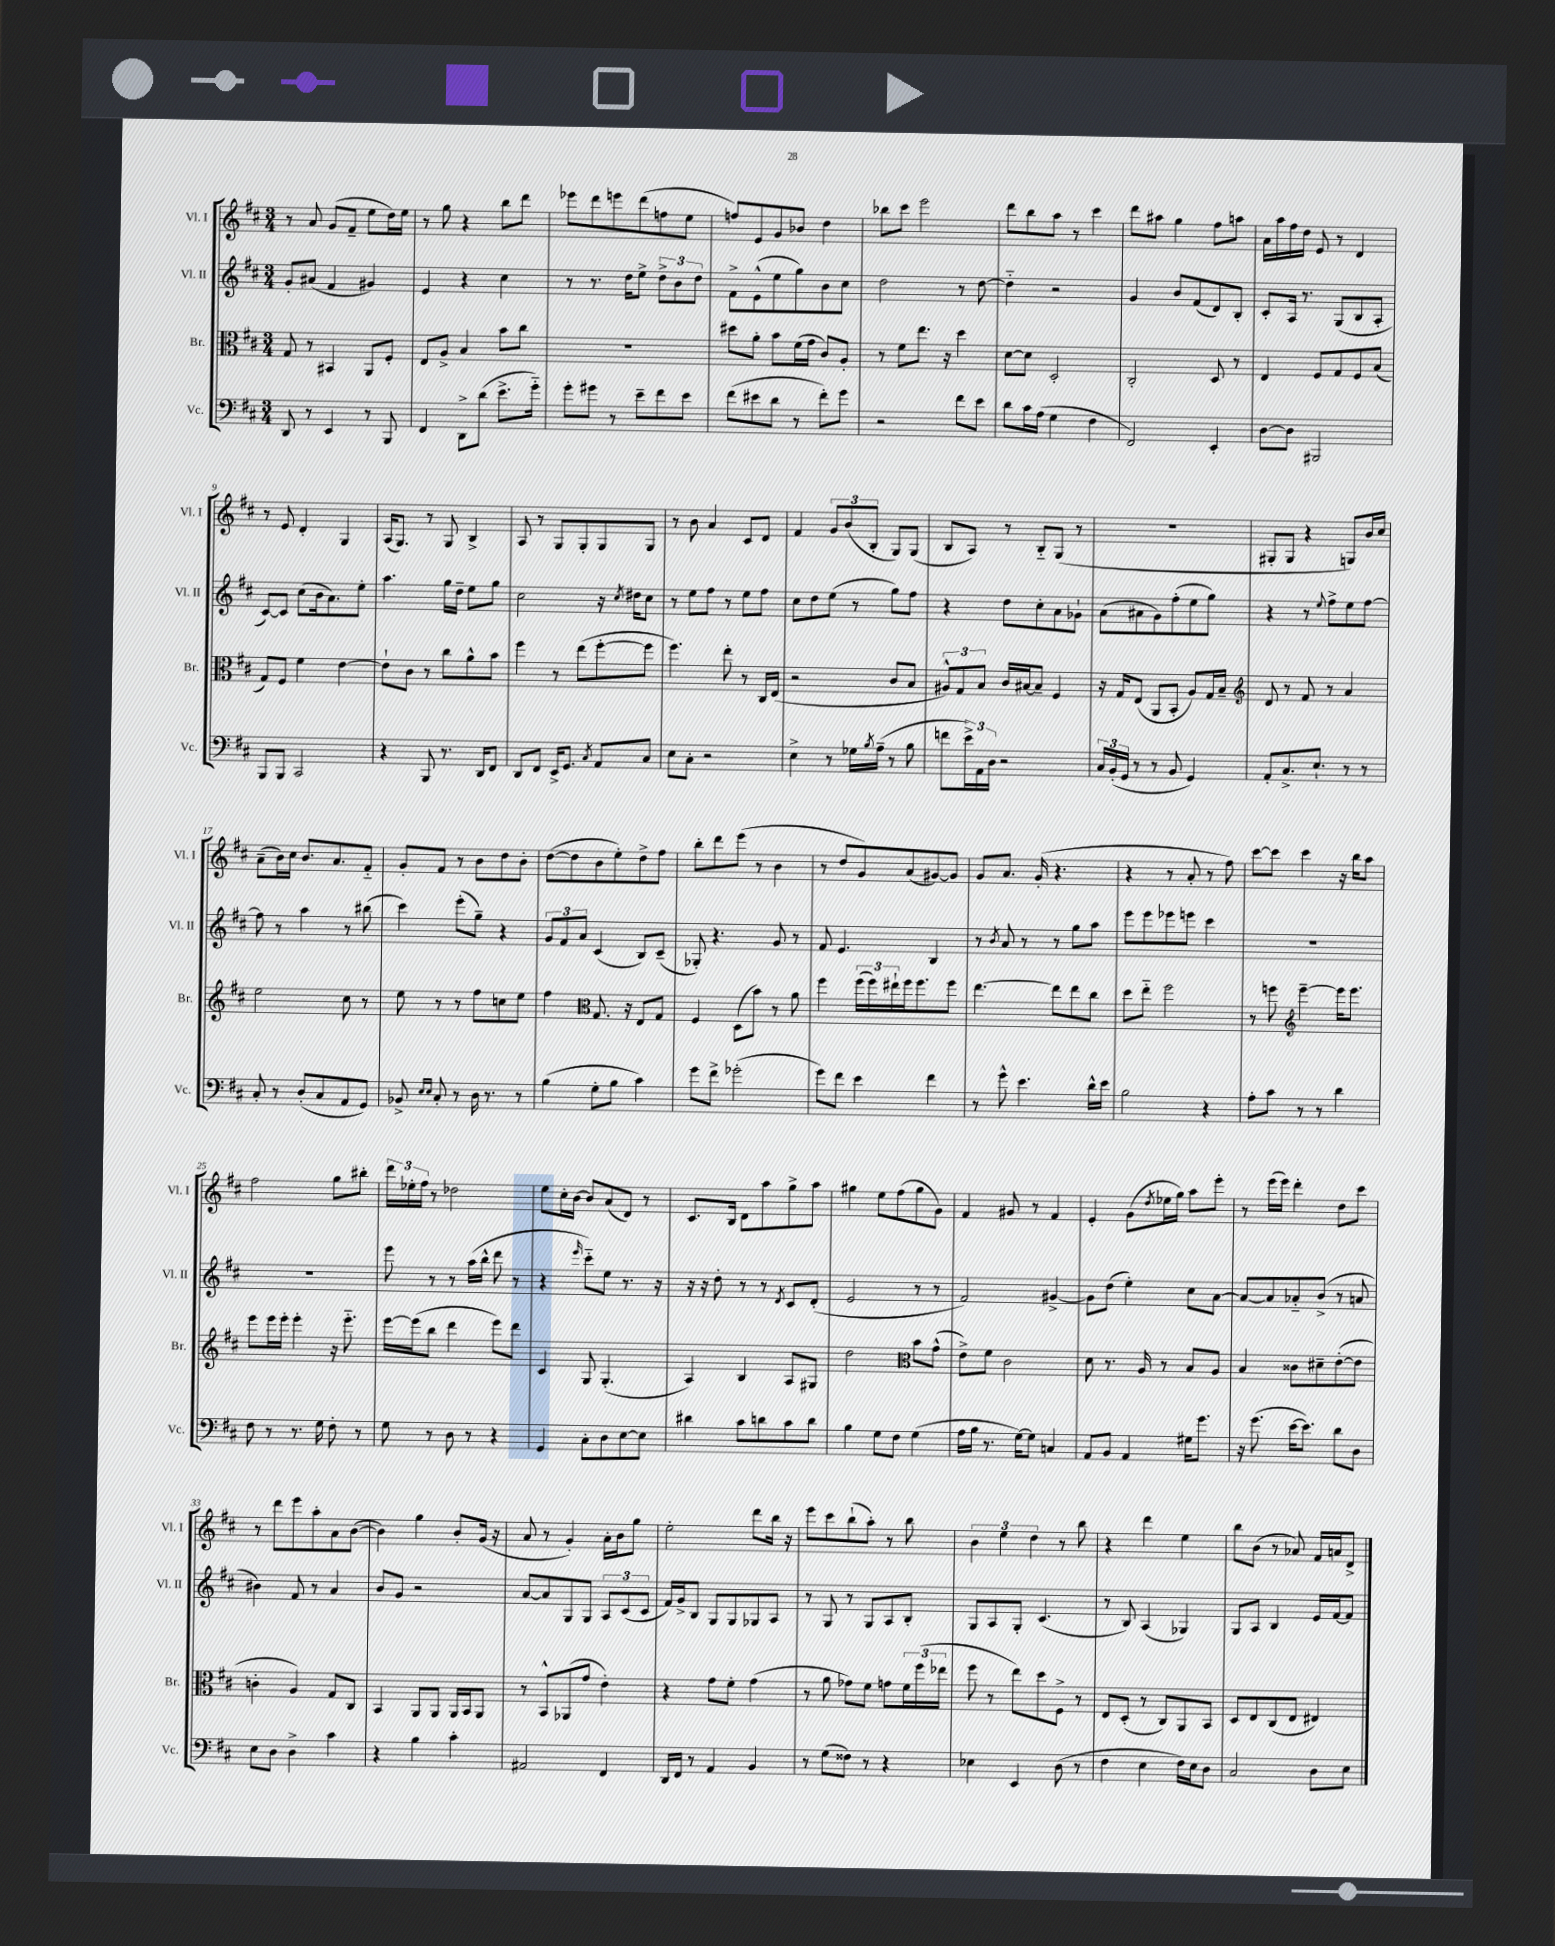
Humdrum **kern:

**kern	**kern	**kern	**kern
*staff4	*staff3	*staff2	*staff1
*clefF4	*clefC3	*clefG2	*clefG2
*k[f#c#]	*k[f#c#]	*k[f#c#]	*k[f#c#]
*M3/4	*M3/4	*M3/4	*M3/4
8DD/	8G/	8g'/L	8r
8r	8r	(8a#/J	8a/
4EE/	4BB#/	4f#/	(8g/L
.	.	.	8f#~/J
8r	8AA/L	4g#/)	8ee\L
8BBB/	8F#'/J	.	16dd\L)
.	.	.	16ee\JJ
=	=	=	=
4FF#/	8E/L	4e/	8r
.	8A^/J	.	8gg\
8DD^\L	4B/	4r	4r
(8d\J	.	.	.
8.e^\L	8b\L	4cc#\	8bb\L
.	8cc#\J	.	8ddd\J
16g'~\Jk)	.	.	.
=	=	=	=
8g'\L	2.r	8r	8eee-\L
8g#\J	.	8.r	8ddd\
8r	.	.	8eee\
.	.	16dd\LK	.
8e~\L	.	8ee^\J	(8ddd\
8f#\	.	12dd^\L	8ff\
.	.	12b\	.
8e\J	.	.	8ee\J
.	.	12dd\J	.
=	=	=	=
(8f#\L	8dd#\L	8f#^\L	8ff/L)
8e#\	8a'\J	(8e^^\	8e/
8d\J	8b\L	8ee\	8g/
8r	(16f#\L	8gg\)	8b-/J
.	16g\JJ	.	.
8f#'\L)	8c#/L)	8b\	4dd\
8g\J	8A'/J	8cc#\J	.
=	=	=	=
2r	8r	2dd\	8bb-\L
.	8f#\L	.	8ccc#\J
.	8.ee\J	.	2eee\
.	16r	.	.
8f#\L	4dd\	8r	.
8e\J	.	[8dd\	.
=	=	=	=
8d\L	[8d\L	4dd'~\]	8ddd\L
16c#\L	8d\]J	.	8bb\
(16A\JJ	.	.	.
4G\	2D'/	2r	8aa\J
.	.	.	8r
4F#\	.	.	4ccc#\
=	=	=	=
2FF#/)	2C#'/	4g/	8ddd\L
.	.	.	8aa#\J
.	.	8b/L	4gg\
.	.	(8f#/	.
4EE'/	8D/	8d/)	8ff#\L
.	8r	8B'/J	8aa\J
=	=	=	=
[8D\L	4E/	8c#'/L	16a\LL
.	.	.	16aa\
8D\]J	.	16A/Jk	16ff#\
.	.	8.r	16dd\JJ
2BBB#/	8F#/L	.	8e/
.	8G/	(8G/L	8r
.	8F#/	8B/	4d/
.	(8B/J	8A'/J	.
=	=	=	=
8BBB/L	8G/L)	[8c#/L)	8r
8BBB/J	8F#/J	8c#/]J	8e/
2CC#/	4f#\	(8cc#\L	4d'/
.	.	16b\k	.
.	.	8.a\)	.
.	[4e\	.	4G/
.	.	8ee'\J	.
=	=	=	=
4r	8e`\]L	4.aa\	(16A/LK
.	.	.	8.G/J)
.	8c#\J	.	.
8BBB/	8r	.	8r
8.r	8cc#\L	16gg\LL	8G/
.	.	16dd~\JJ	.
.	8a^^\	8ee\L	4B^/
16DD/LK	.	.	.
8FF#/J	8b\J	8gg\J	.
=	=	=	=
8DD/L	4ff#\	2cc#\	8A/
8FF#/J	.	.	8r
16EE^/LK	8r	.	8G/L
8.GG/J	.	.	.
.	(8ee\L	.	8G'/
8qC#/	.	.	.
8AA/L	[8ff#'\	16r	8G/
.	.	8qcc#/	.
.	.	16dd#\LK	.
8C#/J	8ff#\]J	8cc#\J	8G/J
=	=	=	=
8E\L	4.ff#\)	8r	8r
8C#'\J	.	8ee\L	8b\
2r	.	8ff#\J	4a/
.	8ee'\	8r	.
.	8r	8ee\L	8c#/L
.	16C#/LL	8ff#\J	8d/J
.	(16E/JJ	.	.
=	=	=	=
4E^\	2r	8cc#\L	4f#/
.	.	8dd\	.
8r	.	(8ee\J	12g/L
.	.	.	(12b/
16G-\LL	.	8r	.
.	.	.	12B'/J
8qB/	.	.	.
(16A~\JJ	.	.	.
8r	8c#/L	8gg\L)	8G/L)
8B\	8B/J	8ff#\J	(8G/J
=	=	=	=
8f\L	12A#^^/L)	4r	8B/L
.	12G/	.	.
24e^\L)	.	.	8A/J)
24AA\	12B/J	.	.
24D\JJ	.	.	.
2r	16c#/LL	8dd\L	8r
.	[16B#/J	.	.
.	8B#~/]J	8cc#'\	8B'~/L
.	4F#/	8a\	(8G/J
.	.	8g-`\J	8r
=	=	=	=
24C#/LL	16r	(8a\L	2.r
(24BB'/	.	.	.
.	16G/LK	.	.
24GG/JJ	.	.	.
8r	(8E/J	8a#\	.
8r	8AA/L	8g\)	.
8BB/	8BB'/J	(8ff#'\	.
4GG/)	8A/L)	8ee\	.
.	16G/L	8gg\J)	.
.	16B~/JJ	.	.
=	=	=	=
*	*clefG2	*	*
8AA'/L	8d/	4r	8G#'/L
8.C#^/	8r	.	8G#/J
.	8f#/	8r	4r
8.E`/J	.	.	.
.	.	8qqee/	.
.	8r	8ff#^\L	.
8r	4a/	8ee\	8G/L)
8r	.	[8ff#\J	16b/L
.	.	.	16cc#/JJ
=	=	=	=
8C#'/	2ee\	8ff#\]	(8a~\L
8r	.	8r	16b\L)
.	.	.	16cc#\JJ
(8D'/L	.	4aa\	8.b/L
8C#/	.	.	.
.	.	.	8.a/
8AA/	8cc#\	8r	.
8GG/J)	8r	(8bb#\	8f#'~/J
=	=	=	=
8BB-^/	8ee\	4ccc#\)	8g'/L
16qqE/LL	.	.	.
16qqE/JJ	.	.	.
8C#'/	8r	.	8f#/J
8r	8r	(8eee'\L	8r
16D\	8ff#\L	8gg~\J)	8b\L
8.r	.	.	.
.	8cc\	4r	8dd\
8r	8ee\J	.	8b'\J
=	=	=	=
(4B\	4ff#\	12g/L	([8dd\L
.	.	12f#/	.
.	.	.	8dd\]
.	.	12a/J	.
*	*clefC3	*	*
8G'\L	8.G/	(4c#/	8b\
8B\J	.	.	8ee'\)
.	16r	.	.
4c#\)	8E/L	8B/L)	8dd^\
.	8G/J	(8c#~/J	8ff#\J
=	=	=	=
8g\L	4F#/	8G-'/)	8bb'\L
8f#^\J	.	4.r	8ddd\
(2g-'\	(8D\L	.	(8eee\J
.	8b\J)	.	8r
.	8r	8g/	4b\
.	8a\	8r	.
=	=	=	=
8g\L)	4ff#\	8f#/	8r
8f#\J	.	4.e/	8dd/L
4e\	(24ff#\LL	.	8g/)
.	24ff#\)	.	.
.	24ee#`\	.	.
.	16ff#\J	.	(8a/
.	8.ff#\	.	.
4f#\	.	4B/	[8g#/)
.	8ff#\J	.	8g#/]J
=	=	=	=
8r	[4.ee\	8r	8g/L
.	.	8qb/	.
8g^^\	.	8a/	8.a/J
4.e\	.	8r	.
.	.	.	(16g'/
.	8ee\]L	8r	4.r
.	8ee\	8gg\L	.
16d^^\LL	8cc#\J	8aa\J	.
16e\JJ	.	.	.
=	=	=	=
2B\	8dd\L	8eee\L	4r
.	8ee'~\J	8eee\	.
.	2ff#\	8eee-\	8r
.	.	8eee\J	8a'/
4r	.	4ccc#\	8r
.	.	.	8ff#\)
=	=	=	=
8A'\L	8r	2.r	[8ccc#\L
8c#\J	8ff\	.	8ccc#\]J
*	*clefG2	*	*
8r	[4eee~\	.	4ccc#\
8r	.	.	.
4d\	16eee\]LK	.	16r
.	8.eee\J	.	16bb\LK
.	.	.	8aa\J
=	=	=	=
8F#\	8eee\L	2.r	2ff#\
8r	16eee\L	.	.
.	16eee'\JJ	.	.
8.r	4eee'\	.	.
16G\	.	.	.
8F#'\	16r	.	8gg\L
.	8.eee'~\	.	.
8r	.	.	8bb#'\J
=	=	=	=
8G\	[16eee\LL	8eee\	24ddd\LL
.	.	.	24ee-'\
.	(16eee\]J	.	.
.	.	.	24ff#\JJ
8r	8bb\J	8r	8r
8D\	4ddd\	8r	2dd-\
8r	.	(16aa\LL	.
.	.	16bb^^\JJ	.
4r	8eee\L)	8ddd\	.
.	8ddd\J	8r	.
=	=	=	=
4GG/	4c#/	4r	8ee\L
.	.	.	16cc#'\L
.	.	.	[16b\JJ
.	.	16qqeee/	.
8C#'\L	8G/	8ccc#'~\L)	8b/]L
8D\	(4.G'/	8ee\J	(8a/
[8E\	.	8.r	8d/J)
8E\]J	.	.	8r
.	.	16r	.
=	=	=	=
4d#\	4A/)	16r	8.c#/L
.	.	16r	.
.	.	8dd'\	.
.	.	.	16B/Jk
8c#\L	4B/	8r	8d\L
8d\	.	8r	8aa\
.	.	8qd/	.
8c#\	8A/L	8c#/L	8gg^\
8d\J	8G#/J	(8d'/J	8aa\J
=	=	=	=
4B\	2dd\	2e/	4gg#\
8G\L	.	.	8ee\L
8F#\J	.	.	(8ff#\
*	*clefC3	*	*
(4G\	8b\L	8r	8gg#\
.	(8g^^\J	8r	8g\J)
=	=	=	=
16A\LL	8e^\L)	2f#/)	4f#/
16B\JJ	.	.	.
8.r	8f#\J	.	.
.	2c#\	.	8g#/
[16G\LK)	.	.	.
8G\]J	.	.	8r
4C/	.	[4g#^/	4f#/
=	=	=	=
8AA/L	8d\	8g#\]L	4e'/
8BB/J	8.r	(8dd\J	.
4AA/	.	4ee'\)	(8g\L
.	16A/	.	.
.	.	.	8qdd/
.	8r	.	16ee-\L
.	.	.	16gg\JJ)
16G#\LK	8B/L	8cc#\L	8aa\L
8.g\J	.	.	.
.	8A/J	[8a\J	8eee'\J
=	=	=	=
16r	4B/	8a/_L	8r
(8.g\	.	.	.
.	.	8a/]	(16eee\LL
.	.	.	16eee\JJ)
[16e\LK	8c##\L	8a-'~/	4ddd'\
8.e\]J)	.	.	.
.	8d#~\	(8b^/J	.
8d\L	([8e'\	8r	8dd\L
8D\J	8e\]J	8a/	8ccc#\J
=	=	=	=
8E\L	4c'\	4b#\)	8r
8D\J	.	.	8ddd\L
4D^\	4A/)	8f#/	8eee\
.	.	8r	8aa'\
4c#\	8G/L	4a/	8a\
.	8C#/J	.	([8b\J
=	=	=	=
4r	4BB/	8b/L	4b\])
.	.	8g/J	.
4B\	8AA/L	2r	4gg\
.	8AA/J	.	.
4c#'\	16AA/LL	.	8b'/L
.	16BB/J	.	.
.	8AA/J	.	(16g/Jk
.	.	.	16r
=	=	=	=
2AA#/	8r	[8a/L	8a/
.	8BB^^/L	8a/]	8r
.	(8AA-/	8G/	4g'/)
.	8g/J	8G/J	.
4FF#/	4e'\)	12A/L	16a'\LL
.	.	.	16b\J
.	.	(12c#/	.
.	.	.	8gg\J
.	.	12c#/J	.
=	=	=	=
16DD/LL	4r	16f#/LL)	2ee'\
16FF#/JJ	.	16g^/J	.
8r	.	8B/J	.
4AA/	8g\L	8G/L	.
.	8f#'\J	8G/	.
4BB/	(4g\	8G-/	8ddd\L
.	.	8A/J	16bb\Jk
.	.	.	16r
=	=	=	=
8r	8r	8r	8eee\L
(8G\L	8a\	8G/	8ccc#\
8F##\J)	8g-\L)	8r	(8bb`\
8r	8f#\J	8G/L	8aa'\J)
4r	8g\L	8A/	8r
.	24f#\L	8B'/J	8bb\
.	(24ff#\	.	.
.	24ee-\JJ	.	.
=	=	=	=
4E-\	8ff#\	8G/L	6b\
.	8r	8A/	.
.	.	.	6ee\
4EE/	8ee\L)	8G'/J	.
.	.	.	6dd\
.	8dd\	(4.c#/	.
(8D\	8F#^\J	.	8r
8r	8r	.	8bb\
=	=	=	=
4F#\	8E/L	8r	4r
.	(8D'/J	8B/)	.
4E\	8r	(4A/	4ddd\
.	8C#/L)	.	.
16F#\LL)	8AA/	4G-/)	4ee\
16E\J	.	.	.
8D\J	8BB/J	.	.
=	=	=	=
2C#/	8D/L	8G/L	8bb\L
.	8E/	8A/J	(8b\J
.	(8C#/	4B/	8r
.	8E/J	.	8a-/)
8D\L	4E#/)	16e/LL	16f#/LL
.	.	[16f#/J	16a/J
8E\J	.	8f#/]J	8d^/J
==	==	==	==
*-	*-	*-	*-
